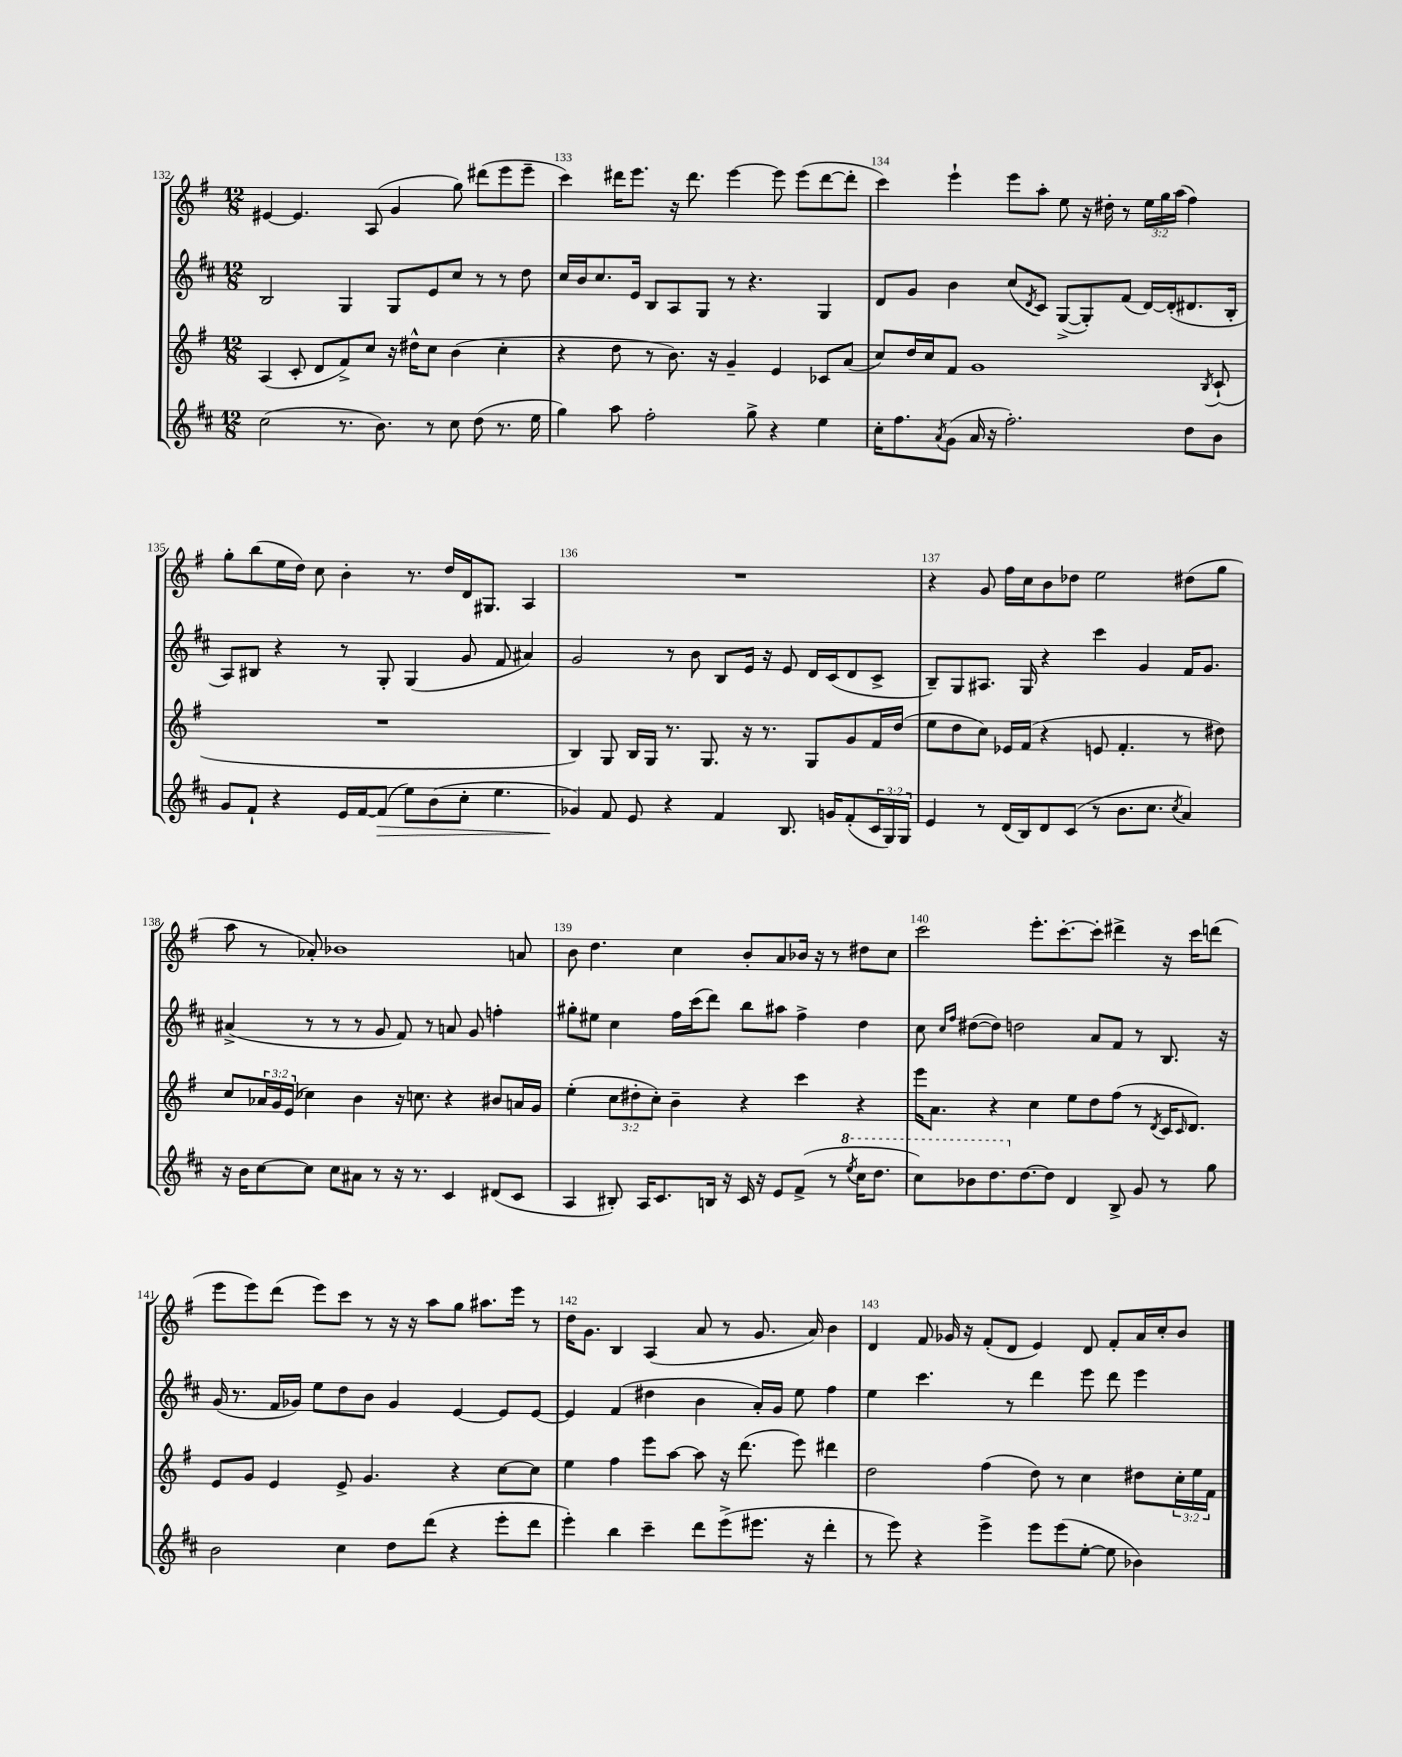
<<
\new StaffGroup <<
\new Staff = "s0" {
    \clef treble \key g \major \numericTimeSignature \time 12/8 \override Staff.TupletNumber.text = #tuplet-number::calc-fraction-text
    eis'4~ eis'4. a8( g'4 g''8) dis'''8( e'''8 e'''8-- |
    c'''4) dis'''16 e'''8. r16 dis'''8. e'''4~ e'''8 e'''8( dis'''8~ dis'''8-. |
    c'''4) e'''4-! e'''8 a''8-. e''8 r16 dis''16-. r8 \tuplet 3/2 { e''16 g''16 a''16( } fis''4) |
    g''8-. b''8( e''16 d''16) c''8 b'4-. r8. d''16 d'16 gis8. a4 |
    R1. |
    r4 g'8 fis''16 c''16 b'8 des''8 e''2 dis''8( g''8 |
    a''8 r8 aes'8-.) bes'1 a'8 |
    b'8 d''4. c''4 b'8-. a'8 bes'16 r16 r8 dis''8 c''8 |
    c'''2 e'''8.-. c'''8.~-. c'''8-. dis'''4-> r16 c'''16 d'''8( |
    e'''8 e'''8) d'''8( e'''8) c'''8 r8 r16 r16 a''8 g''8 ais''8. e'''16 r8 |
    d''16 g'8. b4 a4( a'8 r8 g'8. a'16) b'4 |
    d'4 fis'8 ges'16 r16 fis'8-.( d'8 e'4) d'8 fis'8-. a'16 c''16-. b'8 \bar "|." |
}
\new Staff = "s1" {
    \clef treble \key d \major \numericTimeSignature \time 12/8
    b2 g4 g8 e'8 cis''8 r8 r8 d''8 |
    cis''16 b'16 cis''8. e'16 b8 a8 g8 r8 r4. g4 |
    d'8 g'8 b'4 cis''8( \acciaccatura { d'8 } cis'8) g8~->( g8-.) fis'8( d'16~) d'16-.( dis'8. b16-. |
    a8) bis8 r4 r8 g8-. g4( g'8 fis'8 ais'4) |
    g'2 r8 b'8 b8 e'16 r16 e'8 d'16 cis'16( d'8 cis'8-> |
    b8--) g8 ais8. g16 r4 cis'''4 g'4 fis'16 g'8. |
    ais'4->( r8 r8 r8 g'8 fis'8) r8 a'8 g'8 f''4-. |
    gis''8-. eis''8 cis''4 fis''16 cis'''16( d'''8) b''8 ais''8 fis''4-> d''4 |
    cis''8 \grace { cis''16 fis''16 } dis''8~( dis''8) d''2 a'8 fis'8 r8 b8. r16 |
    g'16( r8. fis'16 ges'16) e''8 d''8 b'8 ges'4 e'4~ e'8 e'8~ |
    e'4 fis'4( dis''4 b'4 a'16-.) g'16 e''8 fis''4 |
    e''4 cis'''4. r8 d'''4 e'''8 d'''8 e'''4 \bar "|." |
}
\new Staff = "s2" {
    \clef treble \key g \major \numericTimeSignature \time 12/8 \override Staff.TupletNumber.text = #tuplet-number::calc-fraction-text
    a4( c'8-. d'8 fis'8->) c''8 r16 dis''16-^ c''8 b'4( c''4-. |
    r4 d''8 r8 b'8.) r16 g'4-- e'4 ces'8 a'8( |
    c''8) d''16 c''16 fis'8 g'1 \acciaccatura { b8 } c'8-!( |
    R1. |
    b4) g8 b16 g16 r8. g8. r16 r8. g8 g'8 fis'16 d''16( |
    e''8 d''8 c''8) ees'16 fis'16( r4 e'8 fis'4.-. r8 dis''8) |
    c''8 \tuplet 3/2 { aes'16 g'16 e'16( } ces''4) b'4 r16 c''8. r4 bis'8 a'16 g'16 |
    e''4-.( \tuplet 3/2 { c''8 dis''8-. c''8-.) } b'4-- r4 c'''4 r4 |
    e'''16 a'8. r4 c''4 e''8 d''8 fis''8( r8 \acciaccatura { d'8 } c'16 \grace { c'16 } d'8.) |
    e'8 g'8 e'4 e'8-> g'4. r4 c''8~ c''8 |
    e''4 fis''4 e'''8 a''8~ a''8 r16 d'''8.( e'''8) dis'''4 |
    d''2 fis''4( d''8) r8 c''4 dis''8 \tuplet 3/2 { c''16-. e''16 fis'16 } \bar "|." |
}
\new Staff = "s3" {
    \clef treble \key d \major \numericTimeSignature \time 12/8 \override Staff.TupletNumber.text = #tuplet-number::calc-fraction-text
    cis''2( r8. b'8.) r8 cis''8 d''8( r8. e''16 |
    g''4) a''8 fis''2-. g''8-> r4 e''4 |
    cis''16-. fis''8. \acciaccatura { a'8 } g'8( a'16 r16 fis''2.-.) d''8 b'8 |
    g'8 fis'8-! r4 e'16 fis'16~ fis'8\>( e''8) b'8( cis''8-. e''4. |
    ges'4\!) fis'8 e'8 r4 fis'4 b8. g'16 fis'8-.( \tuplet 3/2 { cis'16 g16) g16 } |
    e'4 r8 d'16( b16) d'8 cis'8( r8 b'8. cis''8. \acciaccatura { cis''8 } a'4) |
    r16 b'16 cis''8~ cis''8 cis''8 ais'8 r8 r16 r8. cis'4 dis'8( cis'8 |
    a4 bis8-.) a16 cis'8. b16 r16 cis'16 r16 e'8 fis'8->( r8 \ottava #1 \acciaccatura { e'''8 } cis'''16 d'''8. |
    cis'''8) bes''8 d'''8. \ottava #0 d''8.~ d''8 d'4 b8-> g'8 r8 g''8 |
    b'2 cis''4 d''8 d'''8( r4 e'''8-. d'''8 |
    e'''4-.) b''4 cis'''4-- d'''8 e'''8->( eis'''8. r16 d'''4-. |
    r8 e'''8) r4 e'''4-> e'''8 e'''8( e''8~-. e''8 bes'4) \bar "|." |
}
>>
>>
\layout { \context { \Score currentBarNumber = #132 \override BarNumber.break-visibility = ##(#f #t #t) barNumberVisibility = #all-bar-numbers-visible } }
